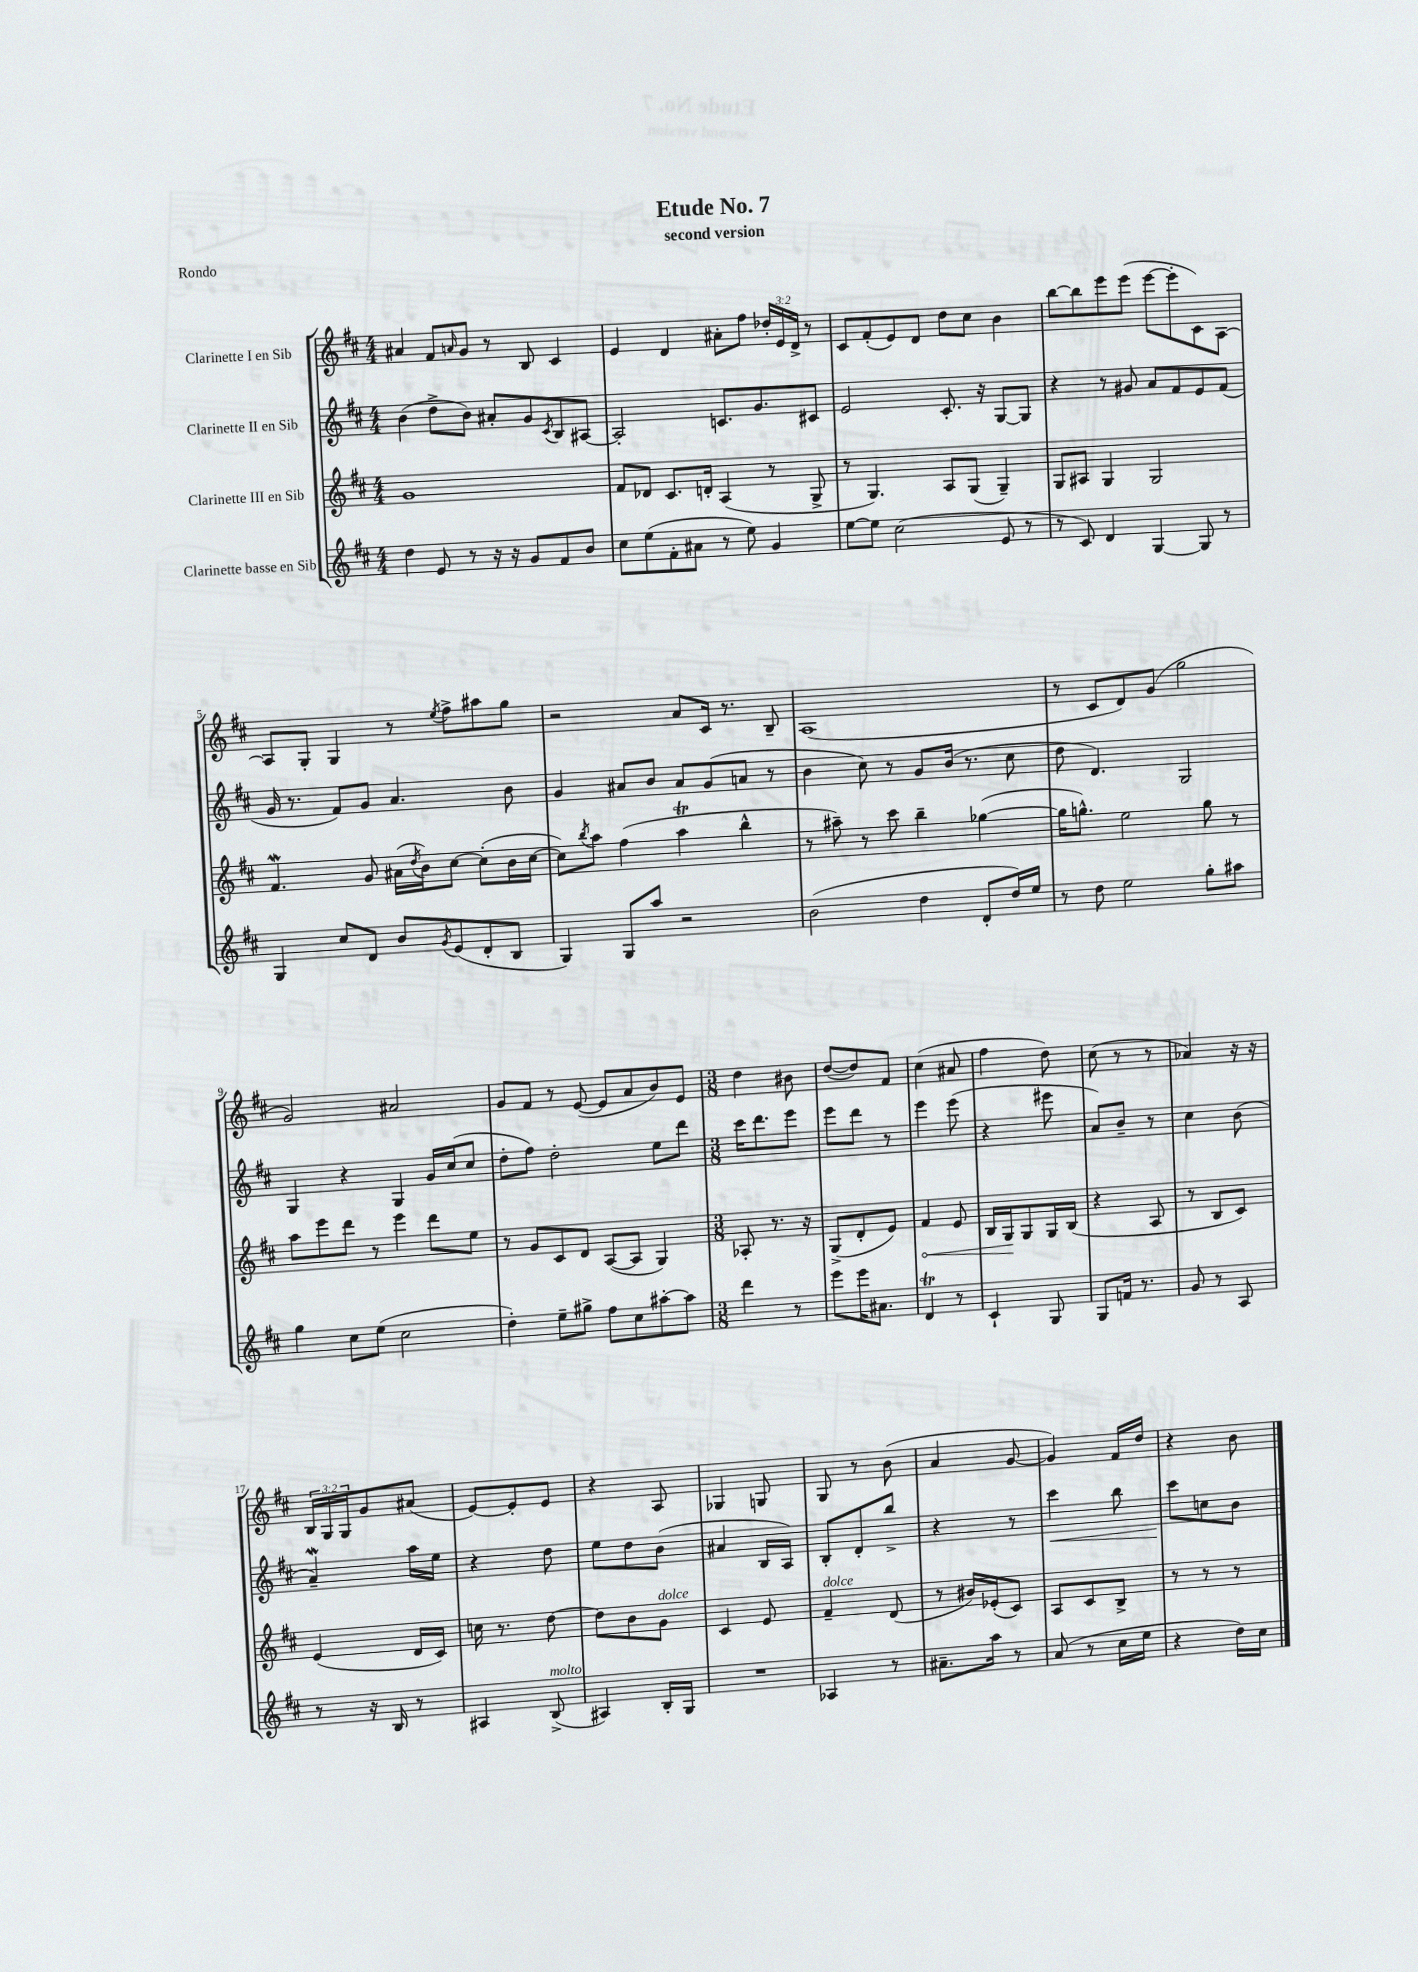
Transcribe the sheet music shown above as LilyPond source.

\header { title = "Etude No. 7" subtitle = "second version" piece = "Rondo" }
<<
\new StaffGroup <<
\new Staff = "s0" \with { instrumentName = "Clarinette I en Sib" } {
    \clef treble \key d \major \numericTimeSignature \time 4/4 \override Staff.TupletNumber.text = #tuplet-number::calc-fraction-text
    ais'4 fis'8 \grace { a'16 } g'8 r8 b8 cis'4 |
    e'4 d'4 ais'8-. fis''8 \tuplet 3/2 { des''16-. e'16 d'16-> } r8 |
    cis'8 fis'8-.( e'8) d'8 d''8 cis''8 b'4 |
    b''8~ b''8 e'''8 e'''8( e'''8~ e'''8-. cis'8) a8~ |
    a8 g8-. g4 r8 \acciaccatura { e''8 } fis''8-> ais''8 g''8 |
    r2 a'8 cis'16 r8. b8-- |
    a1( |
    r8 cis'8 d'8) g'8( g''2 |
    g'2) ais'2 |
    g'8 fis'8 r8 e'8~( e'8 a'8 b'8) e'8 |
    \numericTimeSignature \time 3/8 d''4 bis'8 |
    d''8~( d''8) fis'8 |
    cis''4( ais'8 |
    fis''4 d''8) |
    cis''8( r8 r8 |
    aes'4) r16 r16 |
    \tuplet 3/2 { b16 g16 g16 } g'8 ais'8( |
    e'8~) e'8-. e'8 |
    r4 a8 |
    ges4 g8 |
    g8 r8 b'8( |
    a'4 g'8~ |
    g'4) fis'16 d''16 |
    r4 b'8 \bar "|." |
}
\new Staff = "s1" \with { instrumentName = "Clarinette II en Sib" } {
    \clef treble \key d \major \numericTimeSignature \time 4/4
    b'4( d''8-> b'8) ais'8-. g'8 \acciaccatura { cis'8 } b8 ais8~ |
    ais2-. c'8. g'8. cis'8 |
    e'2 cis'8.-. r16 g8~ g8 |
    r4 r8 gis'8 a'8 fis'8 e'8 fis'8( |
    g'16 r8. fis'8) g'8 a'4. b'8 |
    g'4 ais'8 b'8 ais'8 g'8( a'8 r8 |
    b'4 cis''8) r8 g'8 b'16( r8. cis''8 |
    d''8 d'4.) g2 |
    g4 r4 g4 g'16 cis''16( cis''8 |
    d''8-. fis''8) d''2-. e''8 d'''8 |
    \numericTimeSignature \time 3/8 cis'''16 d'''8. e'''8 |
    e'''8 d'''8 r8 |
    e'''4 e'''8( |
    r4 eis'''8 |
    a'8) b'8-- r8 |
    cis''4 b'8( |
    a'4--\mordent) a''16 e''16 |
    r4 d''8 |
    e''8 d''8 b'8( |
    ais'4 b16 a16) |
    b8-. d'8-. b''8-> |
    r4 r8 |
    cis'''4\< b''8 |
    cis'''8\! c''8 b'8 \bar "|." |
}
\new Staff = "s2" \with { instrumentName = "Clarinette III en Sib" } {
    \clef treble \key d \major \numericTimeSignature \time 4/4
    g'1 |
    fis'8 des'8 cis'8. d'16-. a4( r8 g8-> |
    r8 g4.) a8 g8( g4--) |
    g8 ais8 g4 g2 |
    fis'4.\mordent g'8 ais'16( \acciaccatura { d''8 } b'16) cis''8~ cis''8-.( b'16 cis''16~ |
    cis''8) \acciaccatura { b''8 } a''8 fis''4( a''4\trill b''4-^ |
    r8 ais''8--) r8 cis'''8 b''4-- ges''4~( |
    ges''16 g''8.-^) e''2 g''8 r8 |
    a''8 e'''8 d'''8 r8 e'''4 d'''8 e''8 |
    r8 g'8 cis'8 d'8 a8~( a8 g4) |
    \numericTimeSignature \time 3/8 aes8-. r8. r16 |
    g8->( d'8-. e'8) |
    \once \override Hairpin.circled-tip = ##t fis'4\< e'8 |
    b16 g16\! g8 g16 b16( |
    r4 a8 |
    r8 b8 cis'8) |
    e'4( d'16 cis'16) |
    c''16 r8. d''8~ |
    d''8 b'8 g'8^\markup { \italic "dolce" } |
    cis'4 e'8 |
    fis'4--^\markup { \italic "dolce" } d'8( |
    r8 bis'16) ees'16-.( cis'8) |
    a8 cis'8 b8-> |
    r8 r8 r8 \bar "|." |
}
\new Staff = "s3" \with { instrumentName = "Clarinette basse en Sib" } {
    \clef treble \key d \major \numericTimeSignature \time 4/4
    d''4 e'8 r8 r16 r16 g'8 fis'8 b'8 |
    cis''8 e''8( fis'8-. ais'8 r8 e''8) g'4 |
    e''8~ e''8 cis''2( e'8 r8 |
    r8 cis'8) d'4 g4~ g8 r8 |
    g4 cis''8 d'8 b'8 \acciaccatura { g'8 } e'8( d'8-. b8 |
    g4) g8 a''8 r2 |
    b'2( d''4 d'8-. d''16) e''16 |
    r8 d''8 e''2 g''8-. ais''8 |
    g''4 cis''8 e''8( cis''2 |
    d''4-.) e''8-- gis''8-> fis''8 cis''8 ais''8~-. ais''8 |
    \numericTimeSignature \time 3/8 d'''4 r8 |
    e'''8 e'''16 ais'8. |
    d'4\trill r8 |
    cis'4-! g8 |
    g8 f'16 r8. |
    g'8 r8 a8 |
    r8 r16 b16 r8 |
    ais4 b8->^\markup { \italic "molto" }( |
    ais4) b16-. g16 |
    R4. |
    aes4 r8 |
    ais'8.-- a''16 r8 |
    a'8( r8 cis''16 e''16 |
    r4 d''16) cis''16 \bar "|." |
}
>>
>>
